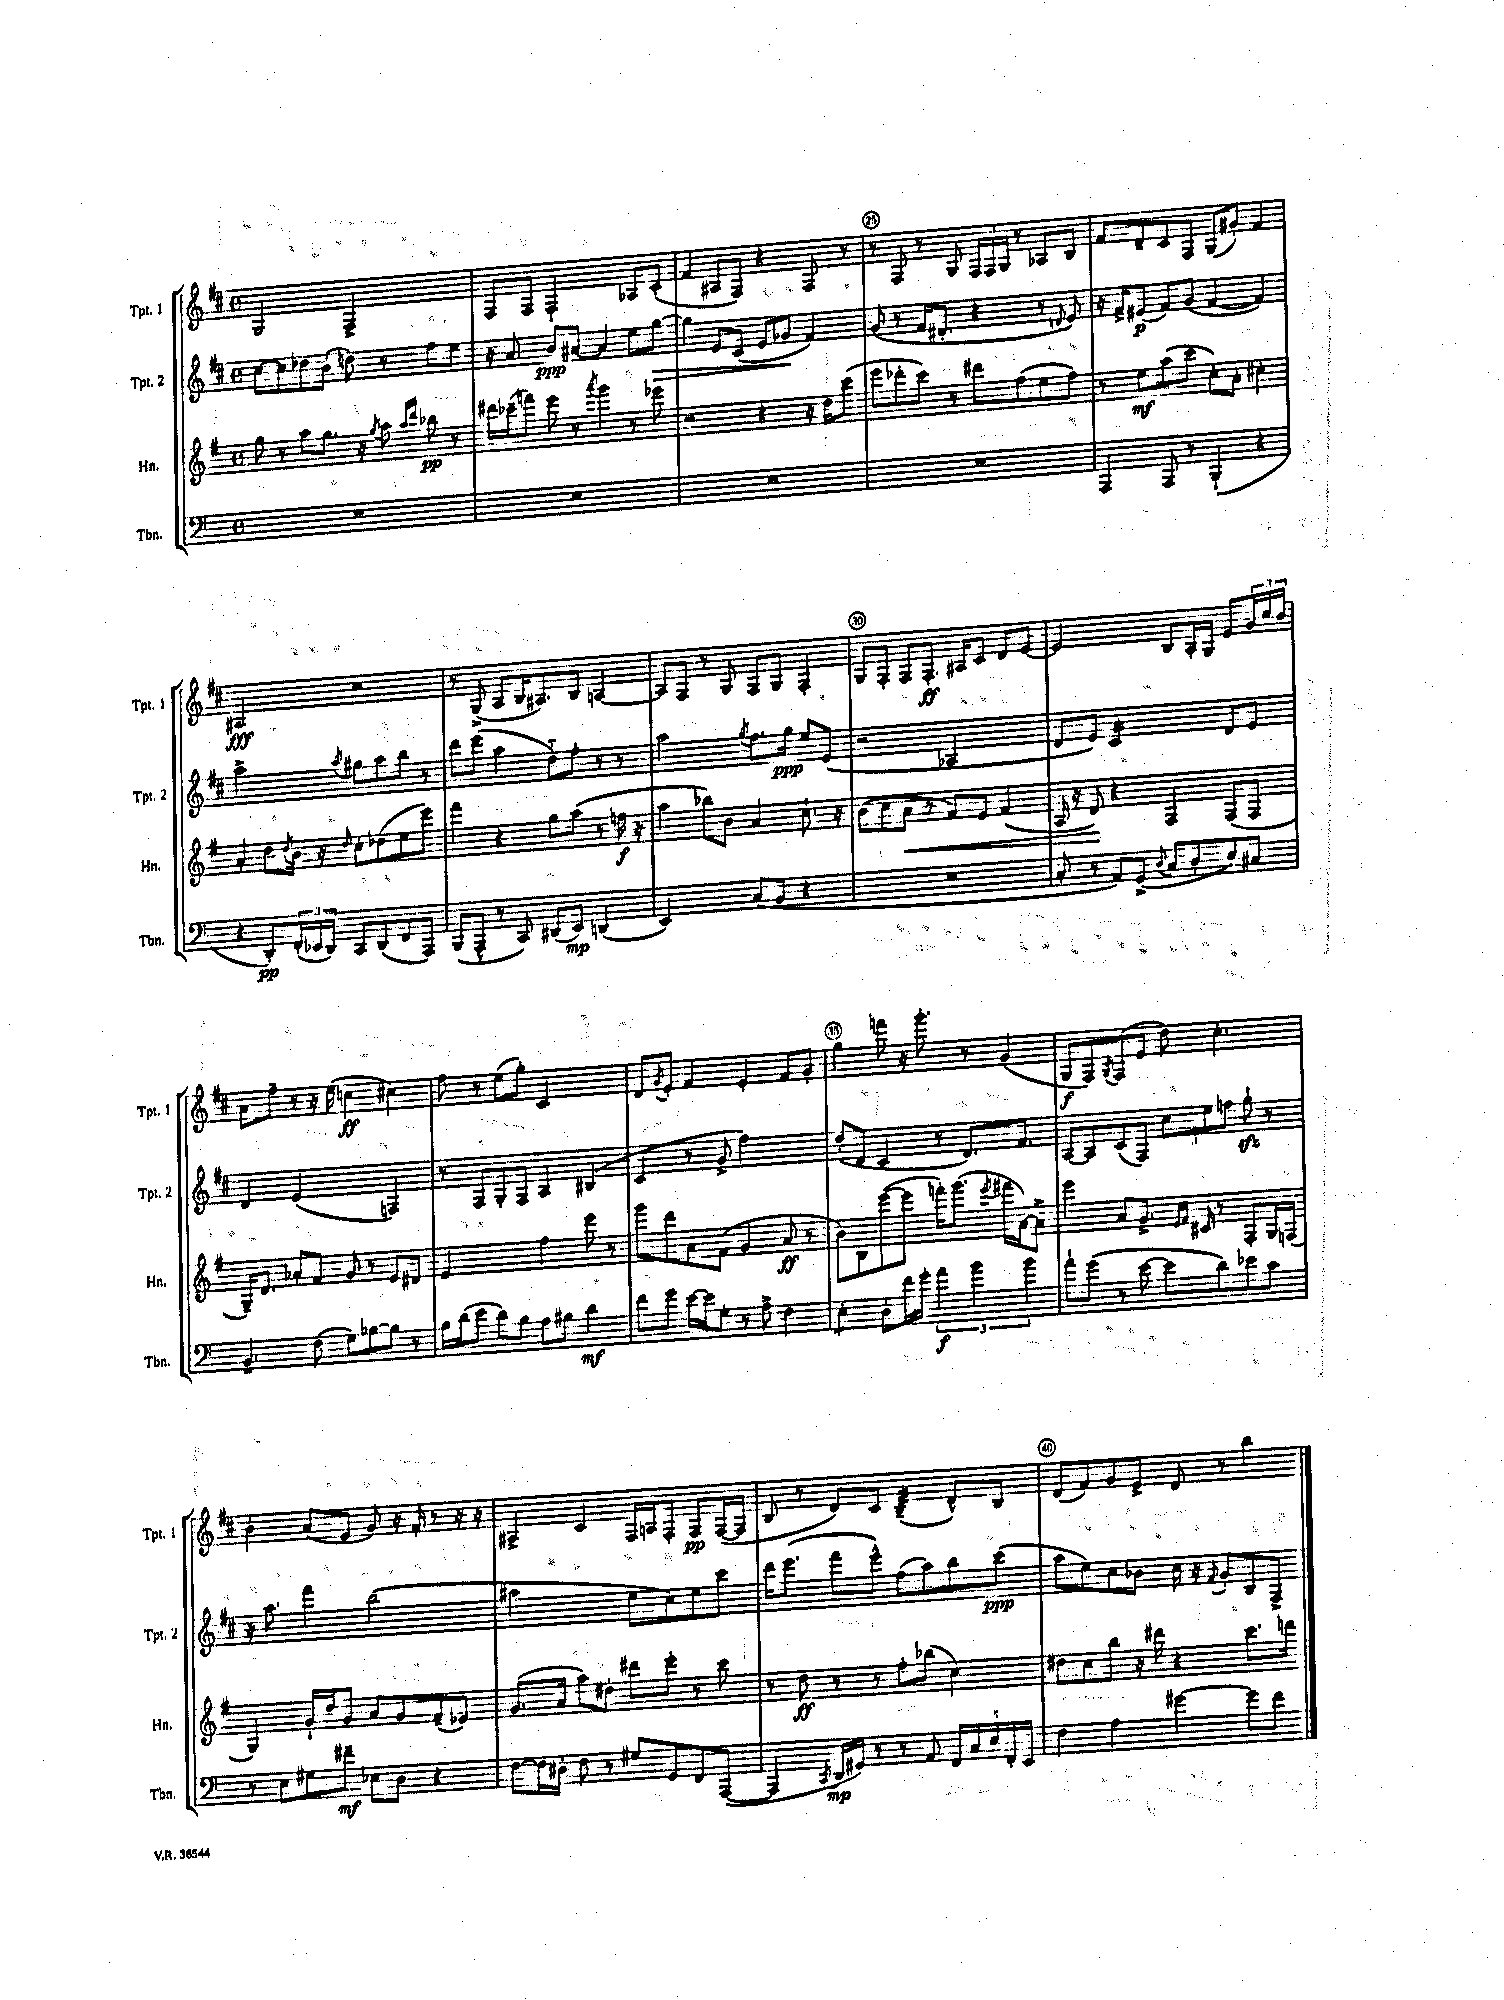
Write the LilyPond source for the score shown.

<<
\new StaffGroup <<
\new Staff = "s0" \with { instrumentName = "Tpt. 1" shortInstrumentName = "Tpt. 1" } {
    \clef treble \key d \major \defaultTimeSignature \time 4/4
    g2 fis2-> |
    fis8 fis8 fis2-! aes8 cis'8-.( |
    fis'4 ais8 fis8) r4 fis8 r8 |
    r8 fis8 r8 g8 \tuplet 3/2 { fis16 fis16 g16 } r8 aes8 b8 |
    fis'8 d'8-- cis'8 fis8 g8( gis'8-.) fis'4 |
    ais2\fff r2 |
    r8 g8->( a8 b16 ais8.) b8 a4~ |
    a8 fis8 r8 g8 fis8 g8 fis4-. |
    g8 fis8-. fis8 fis8.-.\ff ais16 cis'8 d'8 e'8~ |
    e'2 b8 a16-. g16 e'8 \tuplet 3/2 { g'16 cis''16 b'16 } |
    a'8 fis''8-- r8 r16 e''16( c''4\ff cis''4) |
    fis''8 r8 e''8( g''8-.) cis'2 |
    d'8 \acciaccatura { g'8 } e'8-. fis'4 e'4-. fis'8 g'8-. |
    g''4 f'''8 r16 g'''8.-. r8 g'4( |
    g8\f fis8) \acciaccatura { g8 } fis8( e'8 d''8) cis''4.-. |
    b'4-. a'8( e'8 g'8) r16 fis'16-. r8 r16 r16 |
    ais4-> cis'4 fis16 a16 fis8-. fis8\pp fis16~( fis16 |
    b8 r8 d'8) cis'8 b4:32--( d'8-^) b8 |
    d'8( fis'8) g'8 e'8-> d'8 r8 b''4 \bar "|." |
}
\new Staff = "s1" \with { instrumentName = "Tpt. 2" shortInstrumentName = "Tpt. 2" } {
    \clef treble \key d \major \defaultTimeSignature \time 4/4
    cis''8~ cis''8 des''8 b'8-.( d''8) r8 fis''8 e''8 |
    r16 a'8. b'8\ppp ais'8~ ais'4 e''8 g''8~\> |
    g''4 e'8 cis'8( e'8 ges'8\! fis'4) |
    g'8( r8 fis'16 dis'8.-. r4 r8 \appoggiatura { d'8 } e'8) |
    r16 fis'16-> eis'8\p( fis'8) g'8( fis'4~ fis'4) |
    a''2-> \acciaccatura { a''8 } gis''8 a''8 b''8 r8 |
    d'''8 e'''8( a''4 d''8-_) fis''8-. r8 r8 |
    a''2 \acciaccatura { g''8 } fis''8. g''16\ppp e''8 e'8( |
    r2 aes2 |
    d'8 e'8) cis'2:16 d'8 e'8 |
    d'4 e'2( f4) |
    r8 fis8 g8-. fis8 a4 bis4( |
    cis'4 r8 g'8-> fis''2) |
    d''8-.( d'8 cis'4 r8 d'8.) fis'8. |
    a8~ a8 cis'8( fis8) \tuplet 3/2 { cis''8 e''8 f''8 } g''8-!\sfz r8 |
    r16 a''8. fis'''4 b''2( |
    ais''2 e''8 cis''8) e''8 cis'''8 |
    d'''16 e'''8.( fis'''8 e'''8-^) fis''8( a''8) b''8 cis'''8\ppp( |
    a''8 e''8) cis''8 bes'8 cis''16 r16 \appoggiatura { fis'8 } g'8-. b8 fis8-> \bar "|." |
}
\new Staff = "s2" \with { instrumentName = "Hn." shortInstrumentName = "Hn." } {
    \clef treble \key g \major \defaultTimeSignature \time 4/4
    g''8 r8 a''8 g''8. r16 \acciaccatura { g''8 } a''8 \grace { a''16 d'''16 } bes''8\pp r8 |
    dis'''16 ces'''16--( f'''8) e'''8 r8 \acciaccatura { a'''8 } g'''4 r8 ees'''8 |
    r2 r4 r16 d''16 c'''8( |
    e'''8 des'''8-. c'''8) r8 dis'''8 fis''8( e''8 fis''8) |
    r8 e''8\mf a''8( c'''8 c''8-.) a'8-. cis''4-. |
    a'4-. d''8 \acciaccatura { d''8 } b'16 r16 \grace { d''16 } c''8-. des''8( e''8 e'''8) |
    fis'''4 r4 g''8 a''8( r8 f''16\f r16 |
    a''4 bes''8) b'8 a'4 c''8.-! r16 |
    b'8( c''8 a'8\< r8 fis'8) e'8 fis'4( |
    a16 r16 d'8\!) r4 fis4 fis8( fis8 |
    g16--) d'8. aes'8-. fis'8 g'8 r8 e'8 dis'8 |
    e'2 fis''4 e'''8 r8 |
    g'''8 d'''8 a'8 fis'8( g'4 a'8\ff r8 |
    b'8) b8 e'''8~( e'''8 f'''16-.) g'''8.( \acciaccatura { e'''8 } fis'''16 a'16~) a'8-> |
    e'''4 a'8 g'8.-> \grace { e'16 fis'16 } cis'16 r8 fis8-. g16 f16( |
    g4) g'16-! d''16 g'8 a'8 g'8 fis'8--( ees'8) |
    g'8.( a'16 a''8) dis''8-. dis'''8 e'''8-. r8 c'''8 |
    r8 d''8\ff r8 r8 fis''8-. bes''8( c''4) |
    dis''8 c''8 b''8 r16 dis'''16 r4 c'''8. d'''16 \bar "|." |
}
\new Staff = "s3" \with { instrumentName = "Tbn." shortInstrumentName = "Tbn." } {
    \clef bass \key c \major \defaultTimeSignature \time 4/4
    R1 |
    R1 |
    R1 |
    R1 |
    a,,4 a,,8 r8 b,,4-!( r4 |
    r4 d,8-.\pp) \tuplet 3/2 { f,16-.( ees,16 d,16) } c,8 d,8( f,8 a,,8) |
    b,,8( a,,8-^ r8 c,8) dis,8( e,8\mp) d,4( |
    e,2) c8( b,8 r4 |
    R1 |
    c8-. r8 a,8) g,8->( \appoggiatura { d8 } c8 d8-. e8) cis8 |
    b,4.-- f8( g8) bes8~ bes8 r8 |
    b16 d'16( e'8 d'8) b8 a8 bis8 d'4\mf |
    f'8 g'8 e'16~ e'16 g8-. r8 a8-> f4 |
    e4:8-. d8-. f'16 g'16-. \tuplet 3/2 { a'4\f b'4 b'4 } |
    a'8-! g'8( r8 e'8~ e'8 d'8) ees'8 c'8 |
    r8 e8 gis8 fis'8--\mf ees8 d8 r4 |
    f8~ f16 dis16-. f8 r8 gis8 g,8 f,8 a,,8~( |
    a,,4 \acciaccatura { c,8 } d,16\mp gis,16) r8 r8 a,8 \tuplet 5/4 { f,16 c16 e16 f,16-. e,16 } |
    f4 a4 gis'4~ gis'8 f'8 \bar "|." |
}
>>
>>
\layout { \context { \Score currentBarNumber = #22 \override BarNumber.break-visibility = ##(#f #t #t) barNumberVisibility = #(every-nth-bar-number-visible 5) \override BarNumber.stencil = #(make-stencil-circler 0.1 0.3 ly:text-interface::print) } }
